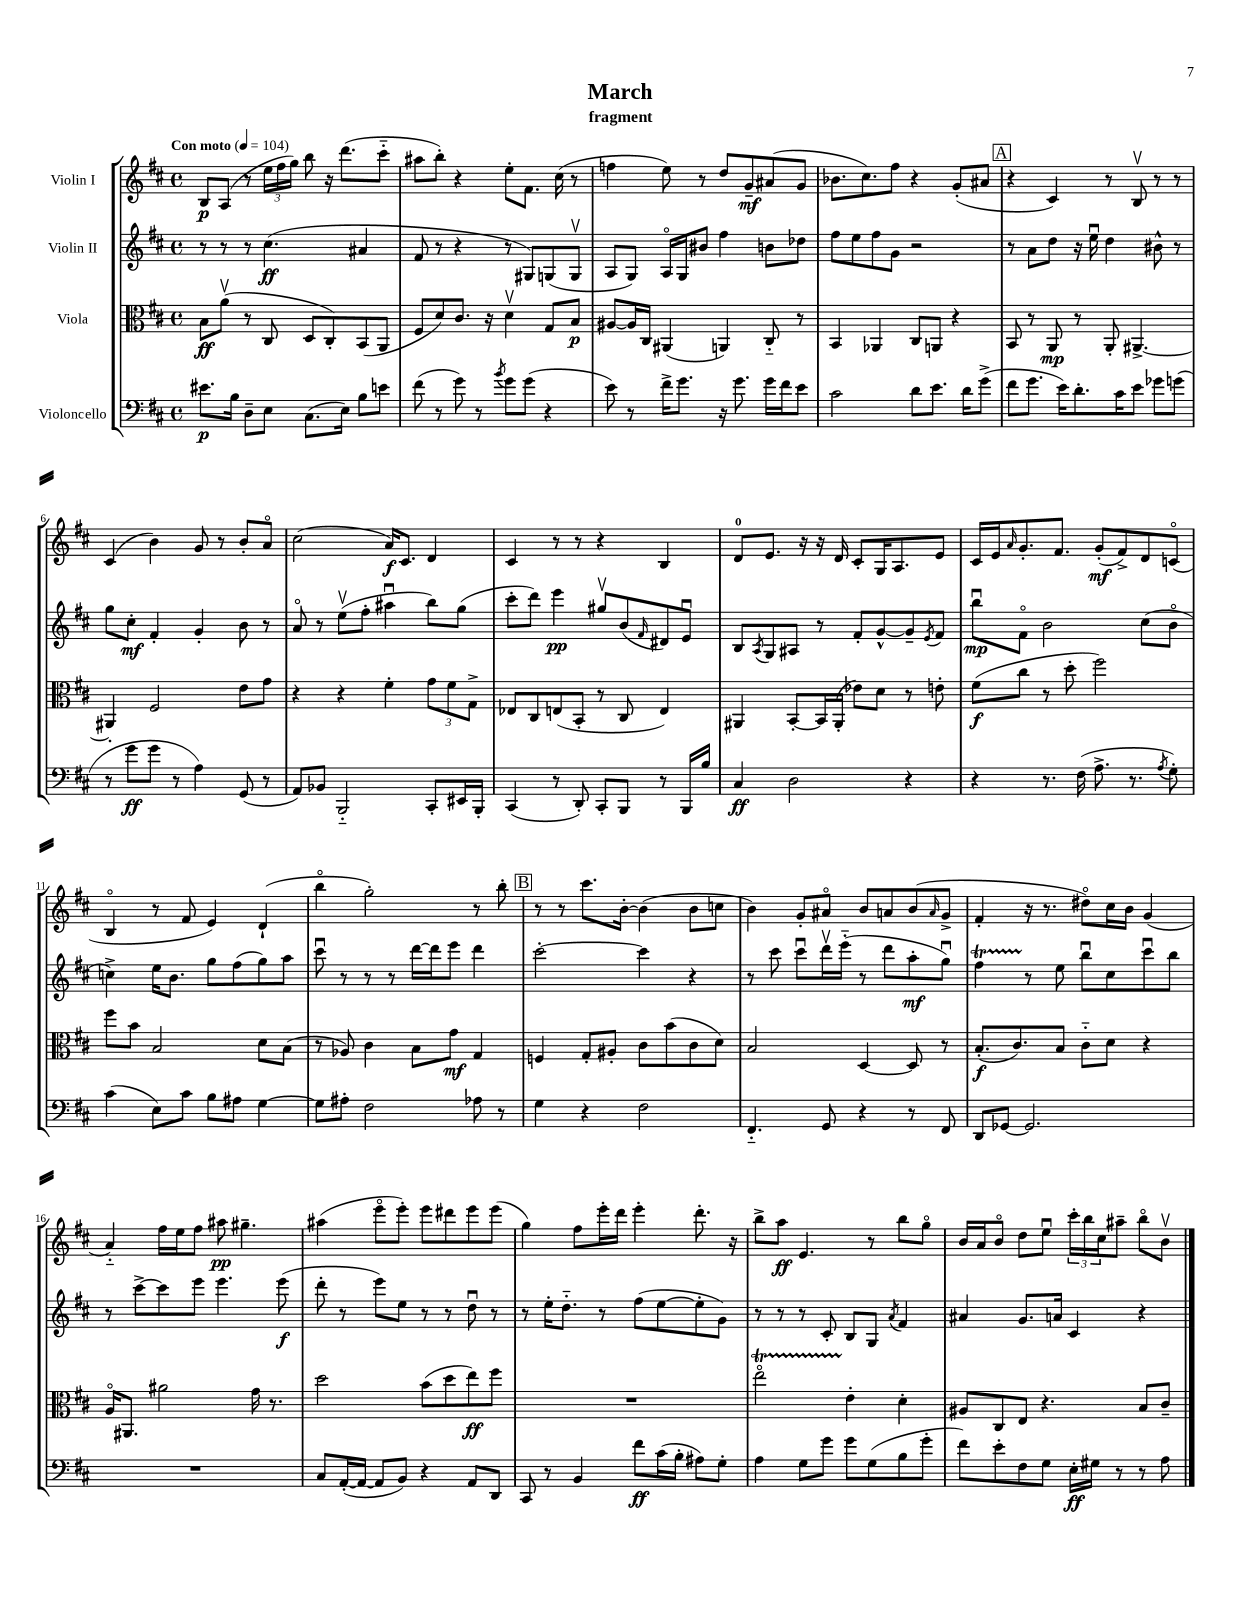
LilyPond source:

\header { title = "March" subtitle = "fragment" }
<<
\new StaffGroup <<
\new Staff = "s0" \with { instrumentName = "Violin I" } {
    \clef treble \key d \major \defaultTimeSignature \time 4/4 \tempo "Con moto" 4 = 104
    b8\p a8( r8 \tuplet 3/2 { e''16 fis''16 g''16) } b''8 r16 d'''8.( cis'''8-_ |
    ais''8 b''8-.) r4 e''8-. fis'8. cis''16( r8 |
    f''4 e''8) r8 d''8 g'8--\mf ais'8( g'8 |
    bes'8. cis''8.) fis''8 r4 g'8-.( ais'8 |
    \mark \markup { \box "A" } r4 cis'4) r8 b8\upbow r8 r8 |
    cis'4( b'4) g'8 r8 b'8-. a'8\flageolet |
    cis''2( a'16\f) cis'8. d'4 |
    cis'4 r8 r8 r4 b4 |
    d'8-0 e'8. r16 r16 d'16 cis'8-. g16 a8. e'8 |
    cis'16 e'16 \grace { a'16 } g'8.-. fis'8. g'8-.\mf( fis'8->) d'8 c'8\flageolet( |
    b4\flageolet r8 fis'8 e'4) d'4-!( |
    b''4\flageolet g''2-.) r8 b''8-. |
    \mark \markup { \box "B" } r8 r8 cis'''8. b'16~-. b'4( b'8 c''8 |
    b'4) g'8-. ais'8\flageolet b'8 a'8 b'8( \grace { a'16 } g'8-> |
    fis'4-. r16 r8. dis''8\flageolet) cis''16 b'16 g'4( |
    a'4-_) fis''16 e''16 fis''8 ais''8\pp gis''4.-- |
    ais''4( e'''8\flageolet e'''8-.) e'''8 dis'''8 e'''8 e'''8( |
    g''4) fis''8 e'''16-. d'''16 e'''4-. d'''8.-. r16 |
    b''8-> a''8\ff e'4. r8 b''8 g''8\flageolet |
    b'16 a'16 b'8\flageolet d''8 e''8\downbow \tuplet 3/2 { cis'''16-. b''16 cis''16 } ais''8-- b''8\flageolet b'8\upbow \bar "|." |
}
\new Staff = "s1" \with { instrumentName = "Violin II" } {
    \clef treble \key d \major \defaultTimeSignature \time 4/4
    r8 r8 r8 cis''4.\ff( ais'4 |
    fis'8 r8 r4 r8 gis8) g8( g8\upbow |
    a8 g8) a16\flageolet g16 bis'8 fis''4 b'8 des''8 |
    fis''8 e''8 fis''8 g'8 r2 |
    \mark \markup { \box "A" } r8 a'8 d''8 r16 e''16\downbow d''4 bis'8-^ r8 |
    g''8 cis''8-.\mf fis'4-. g'4-. b'8 r8 |
    a'8\flageolet r8 e''8\upbow( fis''8-. ais''4\downbow b''8) g''8( |
    cis'''8-. d'''8) e'''4\pp gis''8\upbow b'8( \grace { fis'16 } dis'8) e'8\downbow |
    b8 \acciaccatura { a8 } g8 ais8 r8 fis'8-. g'8~-^ g'8-- \acciaccatura { e'8 } fis'8 |
    b''8\downbow\mp fis'8\flageolet b'2 cis''8( b'8\flageolet |
    c''4->) e''16 b'8. g''8 fis''8( g''8) a''8 |
    cis'''8\downbow r8 r8 r8 d'''16~ d'''16 e'''8 d'''4 |
    \mark \markup { \box "B" } cis'''2~-. cis'''4 r4 |
    r8 cis'''8 cis'''8\downbow d'''16\upbow e'''16-_( r8 d'''8 a''8-.\mf g''8\downbow) |
    fis''4\startTrillSpan r8\stopTrillSpan e''8 b''8\downbow cis''8 cis'''8\downbow b''8 |
    r8 cis'''8~-> cis'''8 e'''8 e'''4. e'''8\f( |
    d'''8-. r8 e'''8) e''8 r8 r8 d''8\downbow r8 |
    r8 e''16-. d''8.-_ r8 fis''8( e''8~ e''8-. g'8) |
    r8 r8 r8 cis'8-. b8 g8 \acciaccatura { a'8 } fis'4 |
    ais'4 g'8. a'16 cis'4 r4 \bar "|." |
}
\new Staff = "s2" \with { instrumentName = "Viola" } {
    \clef alto \key d \major \defaultTimeSignature \time 4/4
    b8\ff a'8\upbow( r8 cis8 d8 cis8-.) b,8( a,8 |
    fis8 d'8) cis'8. r16 d'4\upbow g8 b8\p |
    ais8~ ais16 cis16 ais,4( a,4) cis8-_ r8 |
    b,4 aes,4 cis8 a,8 r4 |
    \mark \markup { \box "A" } b,8 r8 a,8\mp r8 a,8-. ais,4.~-> |
    ais,4-. fis2 e'8 g'8 |
    r4 r4 fis'4-. \tuplet 3/2 { g'8 fis'8 g8-> } |
    ees8 cis8 e8( b,8-. r8 cis8 e4) |
    ais,4 b,8~-. b,16 ais,16-.( ees'8) d'8 r8 e'8-. |
    fis'8\f( cis''8 r8 d''8-. fis''2) |
    fis''8 b'8 b2 d'8 b8( |
    r8 aes8) cis'4 b8 g'8\mf g4 |
    \mark \markup { \box "B" } f4 g8-. ais8-. cis'8 b'8( cis'8 d'8) |
    b2 d4~ d8 r8 |
    b8.-.\f( cis'8.) b8 cis'8-_ d'8 r4 |
    a16\flageolet ais,8. ais'2 g'16 r8. |
    d''2 b'8( d''8 e''8\ff) fis''8 |
    R1 |
    e''2\flageolet\startTrillSpan e'4-.\stopTrillSpan d'4-. |
    ais8 cis8 e8 r4. b8 cis'8-- \bar "|." |
}
\new Staff = "s3" \with { instrumentName = "Violoncello" } {
    \clef bass \key d \major \defaultTimeSignature \time 4/4
    eis'8.\p b16 d8-- e8 cis8.( e16) b8 e'8 |
    fis'8( r8 g'8) r8 \acciaccatura { b'8 } g'8 g'8( r4 |
    e'8) r8 fis'16-> g'8. r16 g'8. g'16 fis'16 e'8 |
    cis'2 d'8 e'8. d'16 g'8->( |
    \mark \markup { \box "A" } fis'8 g'8. e'16) d'8.-. cis'16 e'8 ges'8 g'8( |
    r8 g'8\ff g'8 r8 a4) g,8( r8 |
    a,8) bes,8 b,,2-_ cis,8-. eis,16 b,,16-. |
    cis,4( r8 d,8-.) cis,8-. b,,8 r8 b,,16 b16 |
    cis4\ff d2 r4 |
    r4 r8. fis16( a8.-> r8. \acciaccatura { a8 } g8-.) |
    cis'4( e8) cis'8 b8 ais8 g4~ |
    g8 ais8-. fis2 aes8 r8 |
    \mark \markup { \box "B" } g4 r4 fis2 |
    fis,4.-_ g,8 r4 r8 fis,8 |
    d,8 ges,8~ ges,2. |
    R1 |
    cis8 a,16~-.( a,16~ a,8 b,8) r4 a,8 d,8 |
    cis,8 r8 b,4 fis'8\ff cis'16( b16-. ais8) g8-. |
    a4 g8 g'8 g'8 g8( b8 g'8-. |
    fis'8) e'8-. fis8 g8 e16-.\ff gis16 r8 r8 a8 \bar "|." |
}
>>
>>
